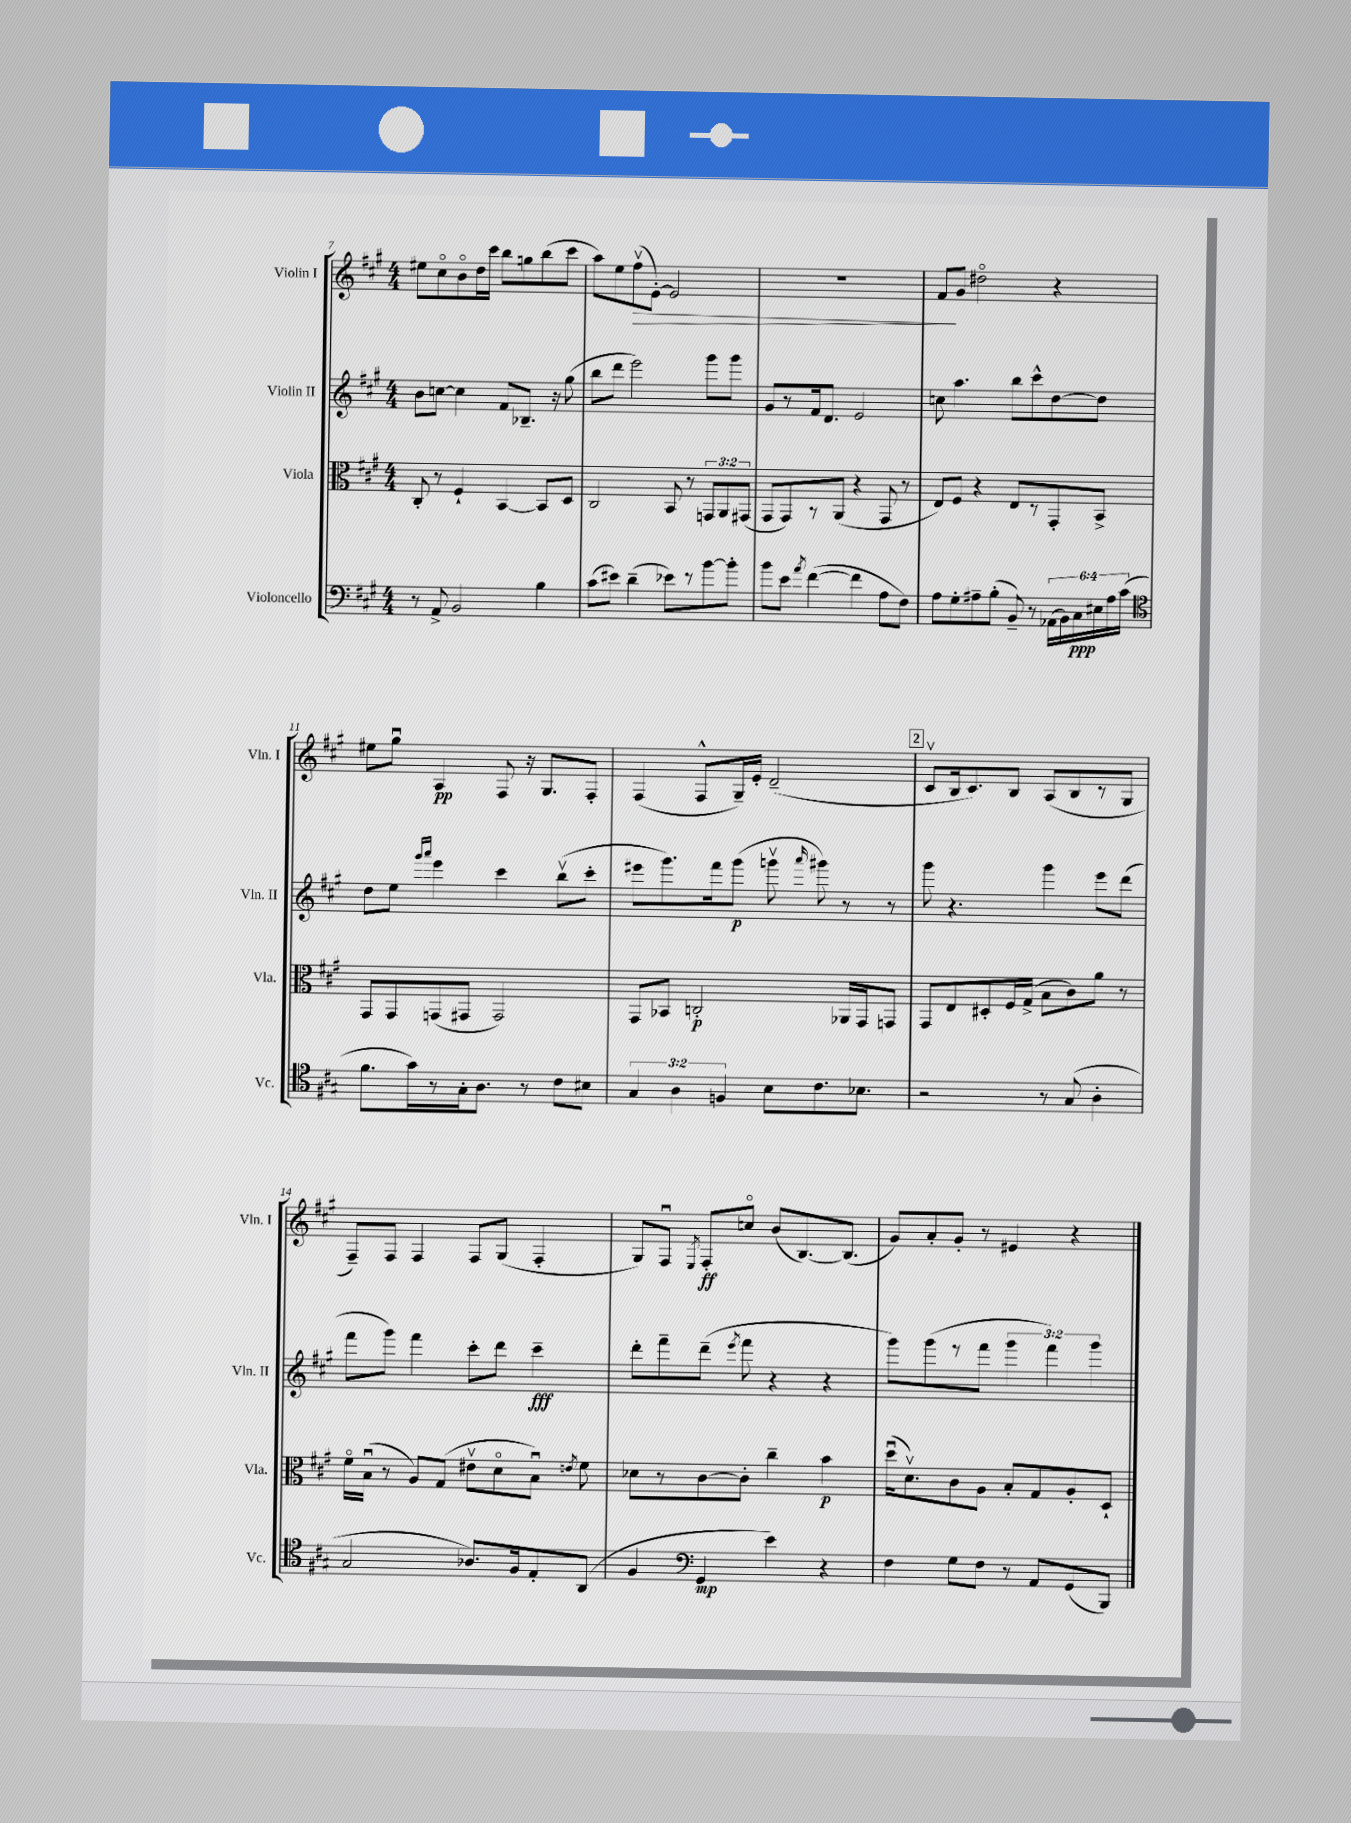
<<
\new StaffGroup <<
\new Staff = "s0" \with { instrumentName = "Violin I" shortInstrumentName = "Vln. I" } {
    \clef treble \key a \major \numericTimeSignature \time 4/4
    \autoBeamOff eis''8[ cis''8\flageolet b'8\flageolet d''16 cis'''16] b''8[ g''8 b''8( cis'''8] |
    a''8[) e''8 fis''8\upbow\>( e'8]~-.) e'2 |
    R1 |
    fis'8[\! gis'8] dis''2\flageolet r4 |
    eis''8[ gis''8]\downbow a4\pp fis8 r16 gis8.[ fis8]-. |
    fis4( fis8[-^ gis16--) e'16]-. d'2--( |
    \mark \markup { \box "2" } cis'8[\upbow b16 cis'8.) b8] a8[( b8 r8 gis8] |
    fis8[--) fis8] fis4 fis8[ gis8]( fis4-. |
    gis8[) fis8]\downbow \acciaccatura { e8 } fis8[-.\ff c''8]\flageolet b'8[( b8.~) b8.]( |
    gis'8[) a'8-. gis'8]-. r8 eis'4 r4 \bar "|." |
}
\new Staff = "s1" \with { instrumentName = "Violin II" shortInstrumentName = "Vln. II" } {
    \clef treble \key a \major \numericTimeSignature \time 4/4 \override Staff.TupletNumber.text = #tuplet-number::calc-fraction-text
    \autoBeamOff b'8[ c''8]~ c''4 fis'8[ bes8.]-- r16 gis''8( |
    b''8[ d'''8] e'''2) gis'''8[ gis'''8] |
    gis'8[ r8 fis'16 d'8.] e'2 |
    c''8 a''4. b''8[ cis'''8-^ d''8~ d''8] |
    d''8[ e''8] \grace { gis'''16[ a'''16] } e'''4 cis'''4 b''8[\upbow( cis'''8]-. |
    eis'''8[ gis'''8.) fis'''16 gis'''8]\p( g'''8\upbow \grace { a'''16 } gis'''8) r8 r8 |
    \mark \markup { \box "2" } gis'''8 r4. gis'''4 e'''8[ d'''8]( |
    fis'''8[ gis'''8]) fis'''4 cis'''8[-. d'''8] cis'''4--\fff |
    d'''8[-. fis'''8-- d'''8]--( \acciaccatura { e'''8 } fis'''8 r4 r4 |
    gis'''8[) gis'''8( r8 fis'''8] \tuplet 3/2 { gis'''4 fis'''4) gis'''4 } \bar "|." |
}
\new Staff = "s2" \with { instrumentName = "Viola" shortInstrumentName = "Vla." } {
    \clef alto \key a \major \numericTimeSignature \time 4/4 \override Staff.TupletNumber.text = #tuplet-number::calc-fraction-text
    \autoBeamOff cis8-. r8 fis4-! b,4~ b,8[ d8] |
    cis2 b,8 r8 \tuplet 3/2 { g,8[ a,8 gis,8]( } |
    gis,8[ gis,8) r8 a,8]( r4 gis,8 r8 |
    e8[) fis8] r4 e8[ r8 gis,8-. b,8]-> |
    gis,8[ gis,8 g,8( gis,8] gis,2) |
    gis,8[ bes,8] c2-.\p aes,16[ gis,16 g,8] |
    \mark \markup { \box "2" } gis,8[ e8 dis8-. fis16 gis16]->( b8[ cis'8) a'8] r8 |
    fis'16[\flageolet b16]\downbow( r8 a8[) gis8]( eis'8[\upbow d'8\flageolet b8]\downbow) \acciaccatura { e'8 } fis'8 |
    des'8[ r8 cis'8~ cis'8]-. cis''4-- b'4\p |
    d''16[\downbow( d'8.\upbow) cis'8 a8] b8[-. gis8 a8-. d8]-! \bar "|." |
}
\new Staff = "s3" \with { instrumentName = "Violoncello" shortInstrumentName = "Vc." } {
    \clef bass \key a \major \numericTimeSignature \time 4/4 \override Staff.TupletNumber.text = #tuplet-number::calc-fraction-text
    \autoBeamOff r8 a,8-> b,2 b4 |
    cis'8[( eis'8]) d'4--( ees'8[) r8 b'8~ b'8]-. |
    b'8[ e'8] \acciaccatura { a'8 } fis'4~( fis'4 a8[ fis8]) |
    a8[ gis8-. ais8-- b8]-.( b,8--) r8 \tuplet 6/4 { aes,16[( b,16) cis16\ppp eis16 ais16 cis'16]( } |
    \clef tenor fis'8.[ gis'16) r8 gis16-. a8.] r8 cis'8[ bis8] |
    \tuplet 3/2 { gis4 a4 f4 } b8[ cis'8. bes8.] |
    \mark \markup { \box "2" } r2 r8 gis8( a4-. |
    gis2 aes8.[) fis16 e8-. a,8]( |
    fis4 \clef bass gis,4\mp e'4) r4 |
    fis4 gis8[ fis8] r8 a,8[ gis,8( b,,8]) \bar "|." |
}
>>
>>
\layout { \context { \Score currentBarNumber = #7 } }
